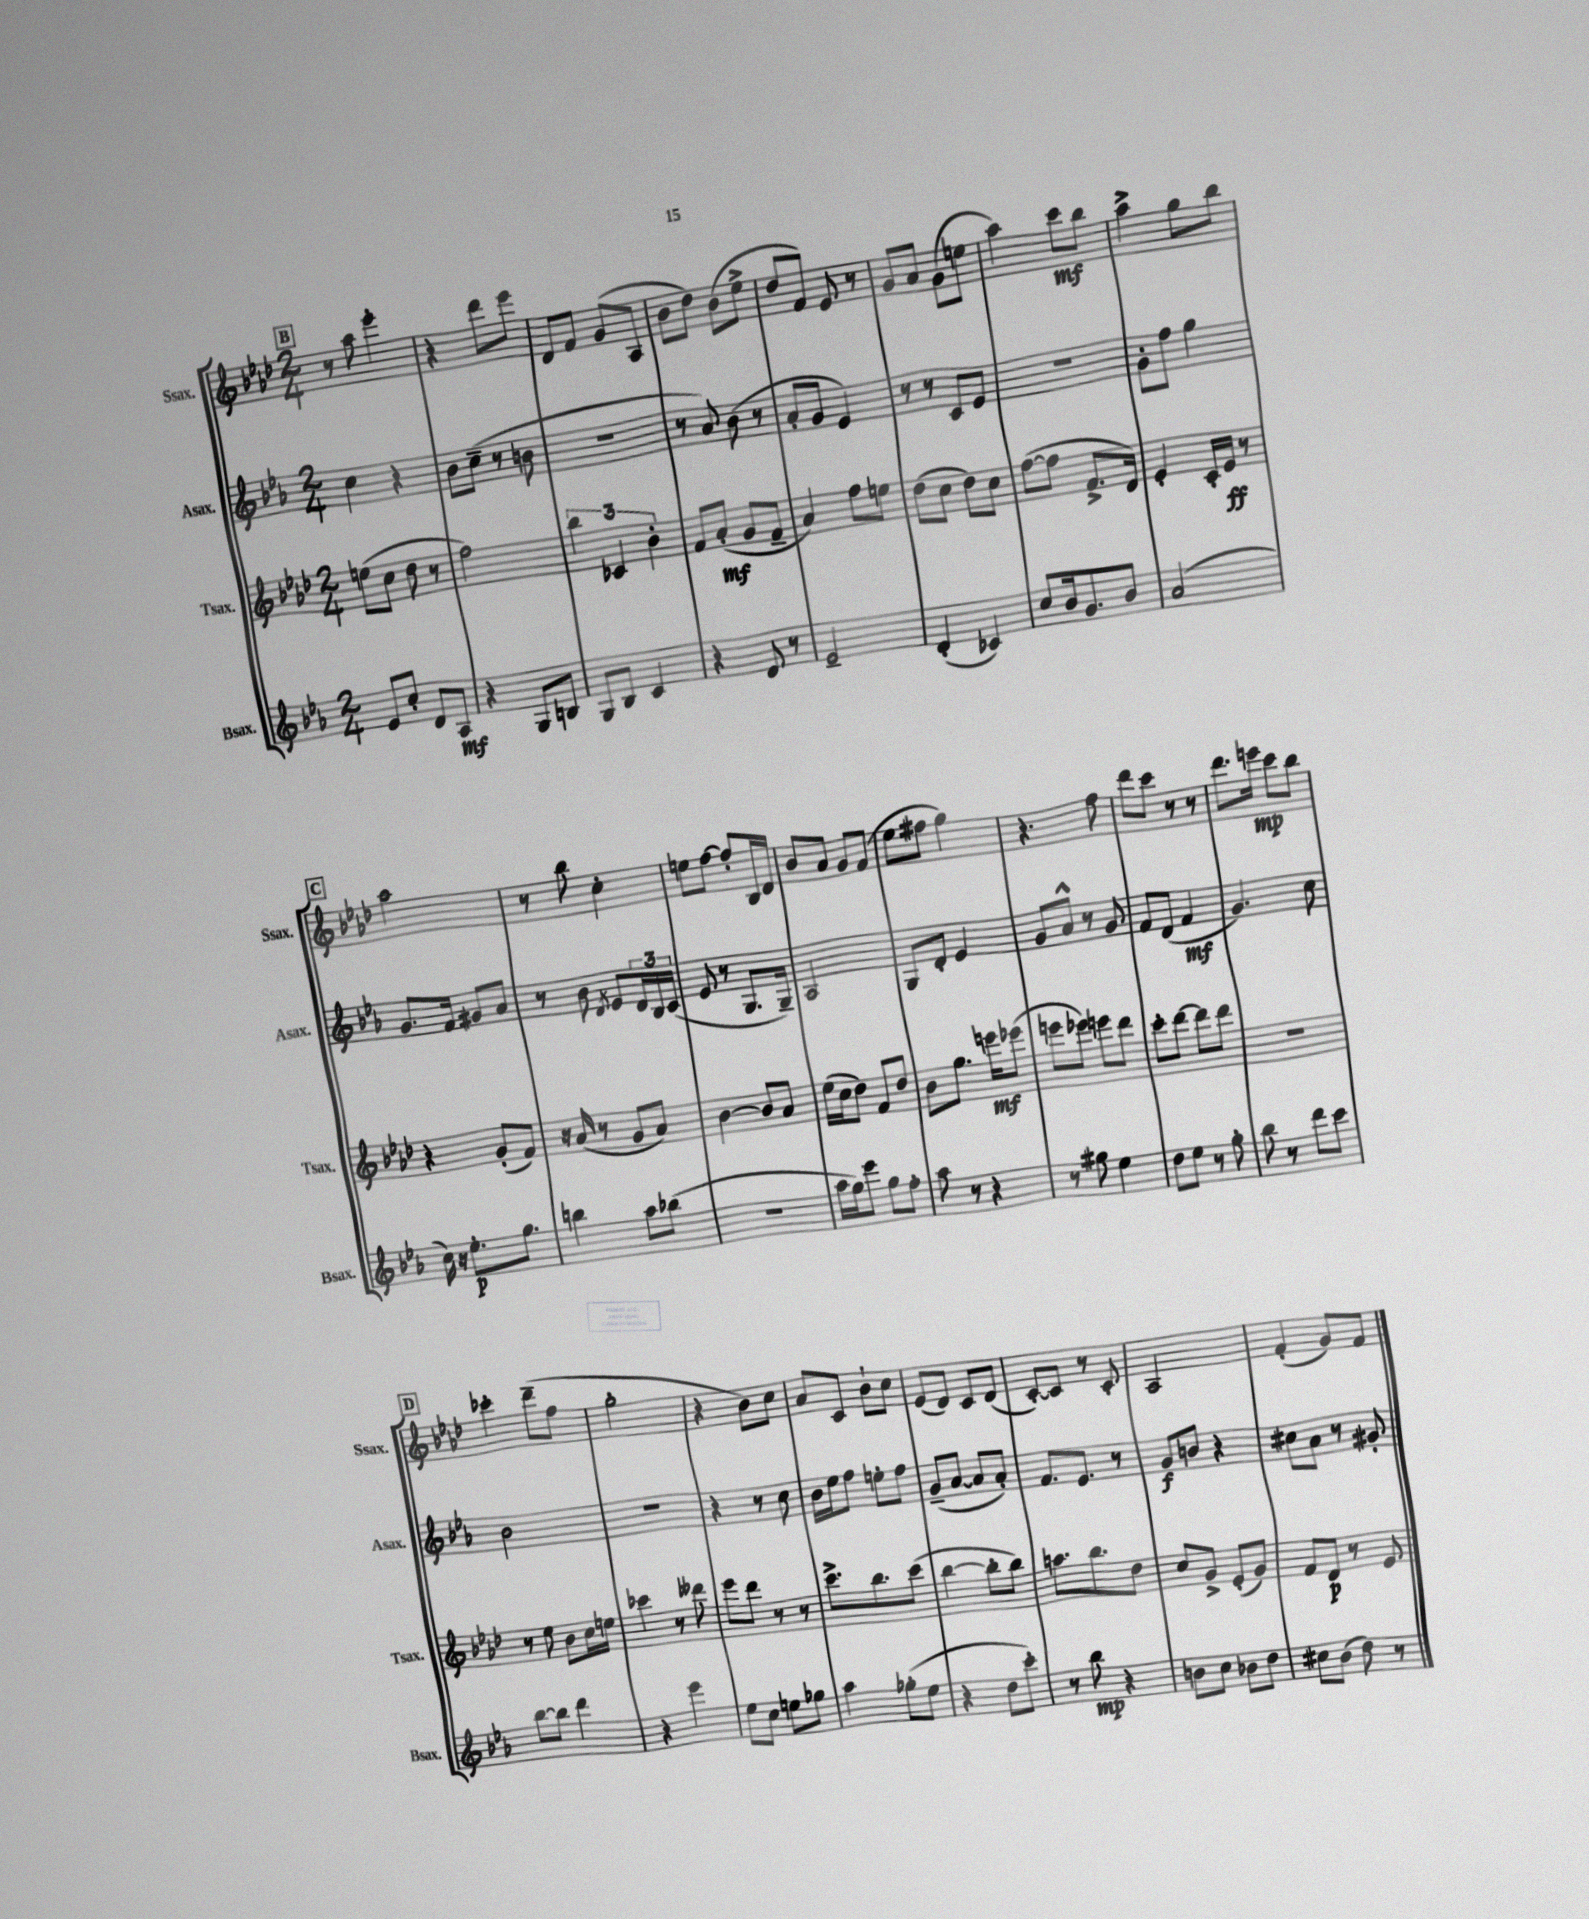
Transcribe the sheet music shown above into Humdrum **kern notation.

**kern	**kern	**kern	**kern
*staff4	*staff3	*staff2	*staff1
*clefG2	*clefG2	*clefG2	*clefG2
*k[b-e-a-]	*k[b-e-a-d-]	*k[b-e-a-]	*k[b-e-a-d-]
*M2/4	*M2/4	*M2/4	*M2/4
8e-	(8ee	4cc	8r
8cc'	8cc	.	8aa-
8d	8dd-	4r	4eee-'
8A-	8r	.	.
=	=	=	=
4r	2ff)	8b-	4r
.	.	(8cc~	.
8G	.	8r	8ddd-
8B	.	8b	8eee-
=	=	=	=
8G	6bb-	2r	8d-
8B-	.	.	8f
.	6c-	.	.
4c	.	.	(8g
.	6b-'	.	.
.	.	.	8A-
=	=	=	=
4r	8f	8r	8b-
.	(8a-'	8a-)	8dd-)
8d	8g	(8b-	(8b-
8r	8f~	8r	8ee-^
=	=	=	=
2e-~	4a-)	8a-'	8dd-
.	.	8g	8f)
.	8ff	4e-)	8e-
.	8ee	.	8r
=	=	=	=
(4d'	(8dd-	8r	8g
.	8cc	8r	8a-
4c-)	8dd-)	8c	(8g
.	8cc	8e-	8ee
=	=	=	=
8cc	([8ff	2r	4aa-)
16b-	8ff]	.	.
8.g	.	.	.
.	8.f^	.	8ccc
8b-	.	.	8bb-
.	16d-)	.	.
=	=	=	=
(2a-	4e-'	8g'	4aa-^
.	.	8ff	.
.	16c'	4gg	8gg
.	16e-	.	.
.	8r	.	8bb-
=	=	=	=
16cc)	4r	8.g	2aa-
16r	.	.	.
8.ee-'	.	.	.
.	.	16f	.
.	(8g'	8g#	.
8.gg	.	.	.
.	8f)	8a-	.
=	=	=	=
4bb	16r	8r	8r
.	(16a-	.	.
.	8r	8b-	8bb-
.	.	8qd	.
8aa-	8g	8e-	4cc'
(8bb-	8a-)	24d	.
.	.	24B-	.
.	.	(24c	.
=	=	=	=
2r	[4b-	8e-	8ee
.	.	8r	[8ff
.	8b-]	8.G	8ff']
.	8a-	.	16B-
.	.	16G~)	16d-
=	=	=	=
16aa-	(16ee-	2A-	8b-
16gg)	16cc	.	.
8eee-	8dd-)	.	8a-
8gg	8f	.	8g
8ff'	8dd-	.	(8f
=	=	=	=
8aa-	8b-	8G	8ee-
8r	8.gg	8d'	8ff#
4r	.	4e-	4gg)
.	16eee	.	.
.	(8eee-	.	.
=	=	=	=
8r	8eee	8g	4.r
8gg#	8eee-)	8a-^^	.
4ee-	8eee	8r	.
.	8ddd-	8g	8ff
=	=	=	=
8dd	8ccc'	8f	8ddd-
8ee-	[8ddd-	(8d	8ccc
8r	8ddd-]	4f	8r
8gg'	8ddd-	.	8r
=	=	=	=
8bb-	2r	4.g)	8.ddd-
8r	.	.	.
.	.	.	16eee
8ddd	.	.	8ccc
8ccc	.	8cc	8bb-
=	=	=	=
[8bb-	8r	2b-	4ccc-'
8bb-]	8ee-	.	.
4ddd	8b-	.	(8ddd-~
.	16cc	.	8ff
.	16ee	.	.
=	=	=	=
4r	4ccc-	2r	2gg'
4eee-	8r	.	.
.	8ddd--	.	.
=	=	=	=
8ee-	8eee-	4r	4r
8cc	8ddd-	.	.
8ee	8r	8r	8b-)
8gg-	8r	8cc	8cc
=	=	=	=
4aa-	8.ccc^	16b-	8a-
.	.	16ee-	.
.	.	8ff	8c
.	8.bb-	.	.
(8gg-'	.	8ee'	8b-`
8ee-	(8ccc	8ff	8cc
=	=	=	=
4r	[4bb-	(8g~	(8e-
.	.	[8a-	8d-)
8dd	8bb-']	8a-]	8c
8ccc')	8bb-)	8a-')	(8d-
=	=	=	=
8r	8.aa	8.f	[8c')
8bb-	.	.	8c]
.	8.bb-	8.e-	.
4r	.	.	8r
.	8dd-	8r	8c'
=	=	=	=
8b	8cc	8g	2A-
8cc	8g^	8b	.
8b-	(8e-'	4r	.
8dd	8g)	.	.
=	=	=	=
8cc#	8f	8cc#	(4f'
(8b-	8d-	8a-	.
8dd)	8r	8r	8g)
8r	8e-	8g#'	8f
==	==	==	==
*-	*-	*-	*-
